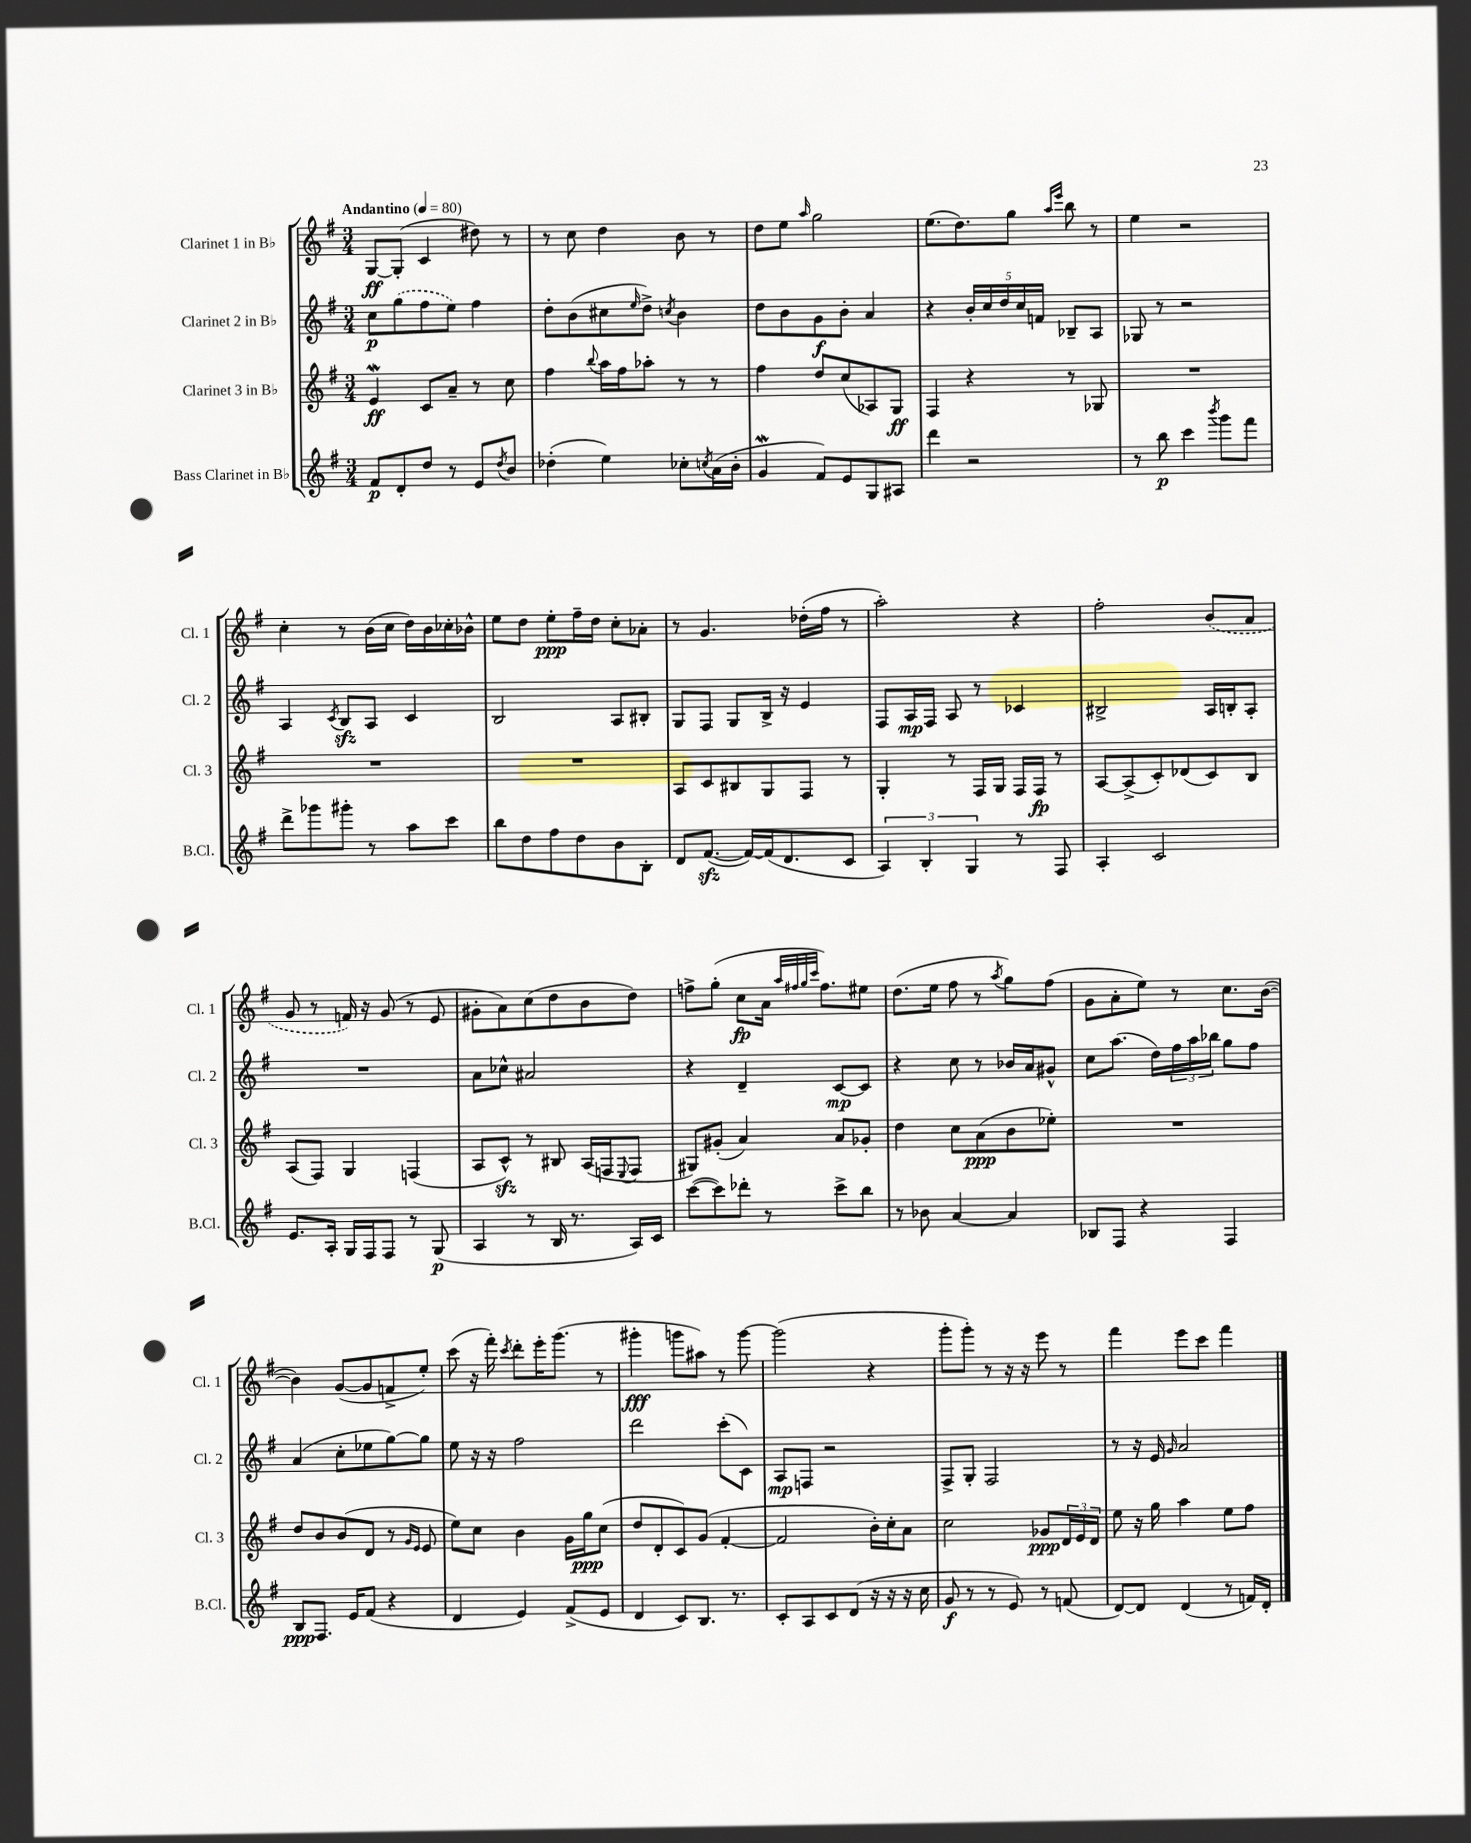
<<
\new StaffGroup <<
\new Staff = "s0" \with { instrumentName = "Clarinet 1 in Bb" shortInstrumentName = "Cl. 1" } {
    \clef treble \key g \major \numericTimeSignature \time 3/4 \tempo "Andantino" 4 = 80
    g8~\ff g8-.( c'4 dis''8) r8 |
    r8 c''8 d''4 b'8 r8 |
    d''8 e''8 \grace { a''16 } g''2 |
    e''8.( d''8.) g''8 \grace { a''16 e'''16 } b''8 r8 |
    e''4 r2 |
    c''4-. r8 b'16( c''16 d''16) b'16 ces''16-. bes'16-^ |
    e''8 d''8 e''8-.\ppp fis''16-- d''16 c''8-. aes'8-. |
    r8 g'4. des''16-.( fis''16 r8 |
    a''2-.) r4 |
    fis''2-. \once \slurDashed b'8( a'8 |
    g'8 r8 f'16) r16 g'8( r8 e'8 |
    gis'8-. a'8) c''8( d''8 b'8 d''8) |
    f''8-> g''8-.( c''8\fp a'16 \grace { a''32 fis''32 g''32 c'''32 } fis''8.) eis''8 |
    d''8.( e''16 fis''8 r8 \acciaccatura { a''8 } g''8) fis''8( |
    g'8 a'8-. e''8) r8 c''8. b'16~( |
    b'4) g'8~( g'8 f'8-> e''8-.) |
    c'''8( r16 fis'''16-.) \acciaccatura { c'''8 } d'''8-. e'''16-. g'''8.( r8 |
    gis'''4-.\fff g'''8 ais''8) r8 g'''8~ |
    g'''2( r4 |
    g'''8-. g'''8-.) r8 r16 r16 e'''8 r8 |
    fis'''4 e'''8 c'''8 fis'''4 \bar "|." |
}
\new Staff = "s1" \with { instrumentName = "Clarinet 2 in Bb" shortInstrumentName = "Cl. 2" } {
    \clef treble \key g \major \numericTimeSignature \time 3/4
    c''8\p \once \slurDashed g''8( fis''8 e''8) fis''4 |
    d''8-. b'8( cis''8 \grace { e''16 } d''8->) \acciaccatura { c''8 } b'4 |
    d''8 b'8 g'8\f b'8-. a'4 |
    r4 \tuplet 5/4 { b'16-. c''16 d''16 c''16 f'16 } bes8-- a8 |
    ges8 r8 r2 |
    a4 \acciaccatura { c'8 } b8\sfz a8 c'4 |
    b2 a8 bis8-. |
    g8 fis8 g8 b16-> r16 e'4 |
    fis8 a16\mp fis16 a8 r8 ces'4 |
    bis2-> a16 b16-. a8-. |
    R2. |
    a'8 ces''8-^ ais'2 |
    r4 d'4-- c'8~\mp c'8 |
    r4 c''8 r8 bes'16 a'16 gis'8-^ |
    c''8 a''8.( d''16) \tuplet 3/2 { fis''16 a''16 bes''16 } g''8 fis''8 |
    a'4( c''8-. ees''8 g''8~) g''8 |
    e''8 r16 r16 fis''2 |
    d'''2 c'''8-.( c'8) |
    a8\mp f8 r2 |
    fis8-> g8-. fis2 |
    r8 r16 e'16 \grace { g'16 } a'2 \bar "|." |
}
\new Staff = "s2" \with { instrumentName = "Clarinet 3 in Bb" shortInstrumentName = "Cl. 3" } {
    \clef treble \key g \major \numericTimeSignature \time 3/4
    e'4\mordent\ff c'8 a'8-- r8 c''8 |
    fis''4 \appoggiatura { b''8 } a''16 fis''16 aes''8-. r8 r8 |
    fis''4 d''8 c''8( aes8) g8\ff |
    fis4 r4 r8 ges8 |
    R2. |
    R2. |
    R2. |
    a8 c'8 bis8 g8 fis8 r8 |
    g4-. r8 fis16 g16 fis16 fis16\fp r8 |
    a8~ a8->( c'8-.) des'8( c'8) b8 |
    a8( fis8) g4 f4( |
    a8 c'8-^\sfz) r8 bis8 a16( f16 \appoggiatura { e8 } f8 |
    gis8) gis'8-.( a'4) a'8 ges'8-. |
    d''4 c''8 a'8\ppp( b'8 ees''8-.) |
    R2. |
    d''8 b'8 b'8( d'8 r8 \grace { g'16 e'16 } e'8 |
    e''8) c''8 b'4 g'16 g''16\ppp c''8( |
    d''8 d'8-. c'8) g'8( fis'4~-. |
    fis'2 b'16-.) c''16-. a'8 |
    c''2 ges'8\ppp \tuplet 3/2 { d'16 e'16 d'16 } |
    e''8 r16 g''16 a''4 e''8 fis''8 \bar "|." |
}
\new Staff = "s3" \with { instrumentName = "Bass Clarinet in Bb" shortInstrumentName = "B.Cl." } {
    \clef treble \key g \major \numericTimeSignature \time 3/4
    fis'8\p d'8-. d''8 r8 e'8 \acciaccatura { d''8 } b'8 |
    des''4-.( e''4) ces''8-. \acciaccatura { c''8 } a'16( b'16-. |
    g'4\mordent fis'8) e'8 g8 ais8 |
    d'''4 r2 |
    r8 b''8\p c'''4 \acciaccatura { b'''8 } g'''8 fis'''8 |
    d'''8-> ges'''8 gis'''8-. r8 a''8 c'''8 |
    b''8 d''8 fis''8 d''8 b'8 b8-. |
    d'8 fis'8.~\sfz( fis'16~) fis'16( d'8. c'8 |
    \tuplet 3/2 { a4) b4-. g4 } r8 fis8 |
    a4-. c'2 |
    e'8. a16-. g16 fis16 fis8 r8 g8\p( |
    a4 r8 b16 r8. a16) c'16 |
    c'''8~( c'''8) des'''8-. r8 c'''8-> b''8 |
    r8 bes'8 a'4~ a'4 |
    bes8 fis8 r4 fis4 |
    b8\ppp fis8. e'16 fis'8( r4 |
    d'4 e'4) fis'8->( e'8 |
    d'4 c'8) b8. r8. |
    c'8-. a8 c'8 d'8( r16 r16 r16 c''16 |
    g'8\f r8 r8 e'8) r8 f'8( |
    d'8~) d'8 d'4( r8 f'16) d'16-. \bar "|." |
}
>>
>>
\layout { \context { \Score \remove "Bar_number_engraver" } }
